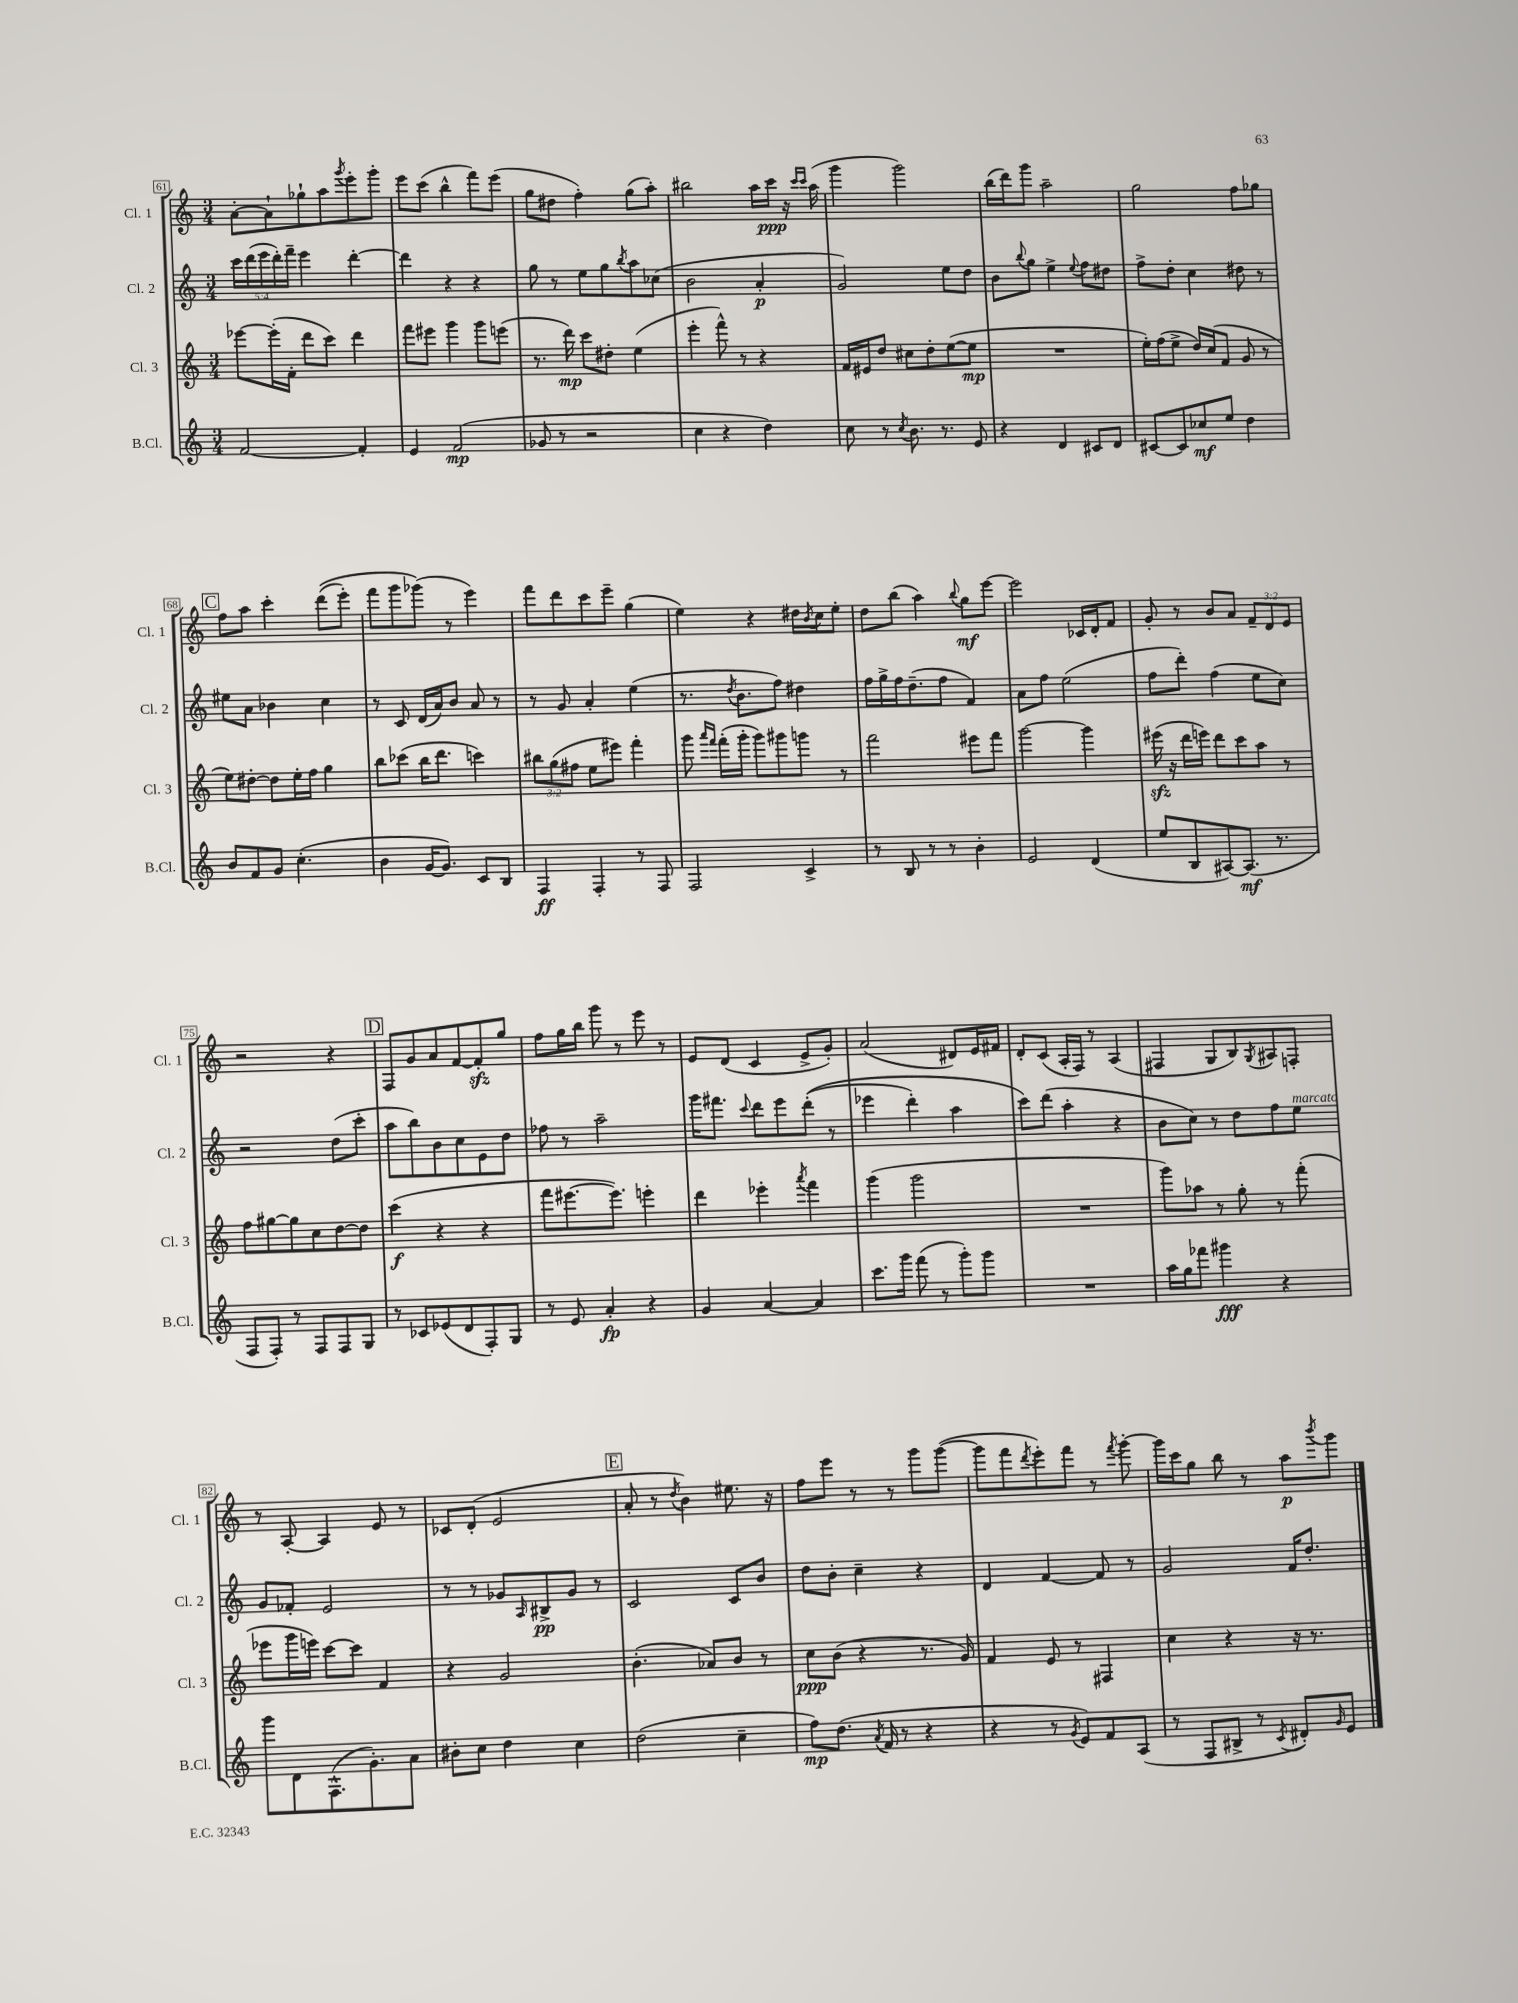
<<
\new StaffGroup <<
\new Staff = "s0" \with { instrumentName = "Cl. 1" shortInstrumentName = "Cl. 1" } {
    \clef treble \key c \major \numericTimeSignature \time 3/4 \override Staff.TupletNumber.text = #tuplet-number::calc-fraction-text
    a'8~-. a'8-! ges''8-! a''8 \acciaccatura { g'''8 } e'''8-. g'''8-. |
    e'''8 c'''8( b''4-^ f'''8) e'''8( |
    g''8 dis''8 f''4-.) g''8( a''8-.) |
    bis''2 a''16 c'''16\ppp r16 \grace { c'''16 c'''16 } a''16( |
    g'''4 g'''2) |
    b''16( d'''16) g'''8 a''2-- |
    g''2 f''8 ges''8 |
    \mark \markup { \box "C" } f''8 a''8 c'''4-. d'''8(\( e'''8-.) |
    f'''8 g'''8 ges'''8(\) r8 e'''4) |
    f'''8 d'''8 c'''8 e'''8-- g''4( |
    e''4) r4 dis''16 \acciaccatura { b'8 } c''16 e''8-. |
    d''8 b''8( a''4) \appoggiatura { b''8 } g''8\mf e'''8~ |
    e'''2 ces'16 d'16-. f'8 |
    g'8-. r8 b'8 a'8 \tuplet 3/2 { f'8-- d'8 e'8 } |
    r2 r4 |
    \mark \markup { \box "D" } f8 g'8 a'8 f'8~ f'8-.\sfz g''8 |
    f''8 g''16 b''16 g'''8 r8 e'''8 r8 |
    e'8 d'8( c'4 e'8-> g'8-.) |
    a'2( dis'8) e'16 fis'16 |
    d'8-. c'8( a16-. f16) r8 a4( |
    fis4 g8 b8) \acciaccatura { g8 } ais8 f8-. |
    r8 a8~-. a4 e'8 r8 |
    ces'8 d'8-.( e'2 |
    \mark \markup { \box "E" } a'8-. r8 \acciaccatura { d''8 } b'4) eis''8. r16 |
    f''8 e'''8 r8 r8 g'''8 g'''8~( |
    g'''8 f'''8 \acciaccatura { d'''8 } e'''8-.) f'''8 r8 \acciaccatura { f'''8 } g'''8~-. |
    g'''16 c'''16 g''8 b''8 r8 a''8\p \acciaccatura { b'''8 } g'''8 \bar "|." |
}
\new Staff = "s1" \with { instrumentName = "Cl. 2" shortInstrumentName = "Cl. 2" } {
    \clef treble \key c \major \numericTimeSignature \time 3/4 \override Staff.TupletNumber.text = #tuplet-number::calc-fraction-text
    \tuplet 5/4 { c'''16 d'''16( e'''16 d'''16-.) f'''16-- } e'''4 d'''4~-. |
    d'''4 r4 r4 |
    g''8 r8 e''8 g''8 \acciaccatura { b''8 } a''8 ces''8( |
    b'2 a'4-.\p |
    g'2) e''8 d''8 |
    b'8 \appoggiatura { b''8 } g''8 e''4-> \appoggiatura { e''8 } f''8 dis''8 |
    f''8-> d''8-. c''4 dis''8 r8 |
    \mark \markup { \box "C" } eis''8 a'8 bes'4 c''4 |
    r8 c'8 d'16( a'16) b'8 a'8 r8 |
    r8 g'8 a'4-. e''4( |
    r8. \acciaccatura { d''8 } b'8. f''8) dis''4 |
    f''16 g''16-> f''16 d''8.--( f''8 f'4) |
    a'8 f''8 e''2( |
    f''8 d'''8-.) f''4( e''8 c''8) |
    r2 d''8( c'''8-. |
    \mark \markup { \box "D" } a''8 b''8) b'8 c''8 e'8 d''8 |
    fes''8 r8 a''2-- |
    g'''16 fis'''8. \appoggiatura { c'''8 } d'''8 e'''8 d'''8-.(\( r8 |
    ees'''4 d'''4-.) a''4 |
    c'''8\) d'''8( a''4-. r4 |
    b'8 c''8) r8 d''8 f''8 e''8^\markup { \italic "marcato" } |
    g'8 fes'8-. e'2 |
    r8 r8 ges'8 \grace { a16 } bis8->\pp ges'8 r8 |
    \mark \markup { \box "E" } c'2 c'8 b'8 |
    d''8 b'8-. c''4-- r4 |
    d'4 f'4~ f'8 r8 |
    g'2 f'16 d''8.-. \bar "|." |
}
\new Staff = "s2" \with { instrumentName = "Cl. 3" shortInstrumentName = "Cl. 3" } {
    \clef treble \key c \major \numericTimeSignature \time 3/4 \override Staff.TupletNumber.text = #tuplet-number::calc-fraction-text
    ees'''8~ ees'''16-.( f'16-. d'''8 c'''8) d'''4 |
    f'''8 eis'''8 g'''4 g'''8 e'''8( |
    r8. d'''16\mp) c'''8 dis''8-. e''4( |
    e'''4-. f'''8-^) r8 r4 |
    f'16 eis'16 d''8 cis''8 d''8-. e''8~( e''8\mp |
    R2. |
    e''16-.) f''16( e''8-> d''16) c''16( f'8 g'8 r8 |
    \mark \markup { \box "C" } e''8) dis''8~-. dis''8 e''16-. f''16 g''4 |
    b''8 ces'''8( b''16 d'''8. c'''4) |
    \tuplet 3/2 { bis''8 g''8( fis''8 } e''8 eis'''8) f'''4-. |
    g'''8 \grace { a'''16 f'''16 } f'''16-.( g'''16-. g'''8) gis'''8 g'''8 r8 |
    f'''2 eis'''8 f'''8 |
    g'''2~ g'''4 |
    eis'''16\sfz( r16 d'''16 e'''16) d'''8 c'''8 a''8 r8 |
    f''8 gis''8~ gis''8 c''8 d''8~ d''8 |
    \mark \markup { \box "D" } c'''4\f( r4 r4 |
    f'''8 eis'''8.~ eis'''8.) e'''4-. |
    d'''4 ees'''4-. \acciaccatura { a'''8 } f'''4 |
    g'''4( g'''2 |
    R2. |
    g'''8) aes''8 r8 g''8-. r8 f'''8-.( |
    ees'''8 g'''16 e'''16) c'''8~ c'''8 f'4 |
    r4 g'2 |
    \mark \markup { \box "E" } b'4.-.( aes'8) b'8 r8 |
    c''8\ppp b'8( r4 r8. g'16) |
    f'4 e'8 r8 fis4 |
    c''4 r4 r16 r8. \bar "|." |
}
\new Staff = "s3" \with { instrumentName = "B.Cl." shortInstrumentName = "B.Cl." } {
    \clef treble \key c \major \numericTimeSignature \time 3/4
    f'2~ f'4-. |
    e'4 f'2\mp( |
    ges'8 r8 r2 |
    c''4 r4 d''4) |
    c''8 r8 \acciaccatura { c''8 } b'8. r8. e'8 |
    r4 d'4 cis'8 d'8 |
    cis'8~ cis'8 ces''8\mf e''8 d''4 |
    \mark \markup { \box "C" } b'8 f'8 g'8 c''4.-.( |
    b'4 g'16~ g'8.) c'8 b8 |
    f4\ff f4-. r8 f8 |
    f2 c'4-> |
    r8 b8 r8 r8 b'4-. |
    e'2 d'4( |
    e''8 b8 ais8~) ais8.\mf( r8. |
    f8 f8-.) r8 f8 f8 g8 |
    \mark \markup { \box "D" } r8 ces'8 ees'8( d'8 f8-.) g8 |
    r8 e'8 a'4-.\fp r4 |
    g'4 a'4~ a'4 |
    c'''8. g'''16 f'''8( r8 g'''8-.) g'''8 |
    R2. |
    a''16 g''16 fes'''8 gis'''4\fff r4 |
    g'''8 d'8 f8.-^( g'8.-.) a'8 |
    bis'8-. c''8 d''4 c''4 |
    \mark \markup { \box "E" } d''2( c''4-- |
    f''8\mp) d''8.( \acciaccatura { a'8 } f'16 r8 r4 |
    r4 r8 \acciaccatura { g'8 } e'8) f'8 a8( |
    r8 f8 bis8-> r8 \acciaccatura { c'8 } dis'8-.) \grace { g'16 } e'8 \bar "|." |
}
>>
>>
\layout { \context { \Score currentBarNumber = #61 \override BarNumber.stencil = #(make-stencil-boxer 0.1 0.3 ly:text-interface::print) } }
